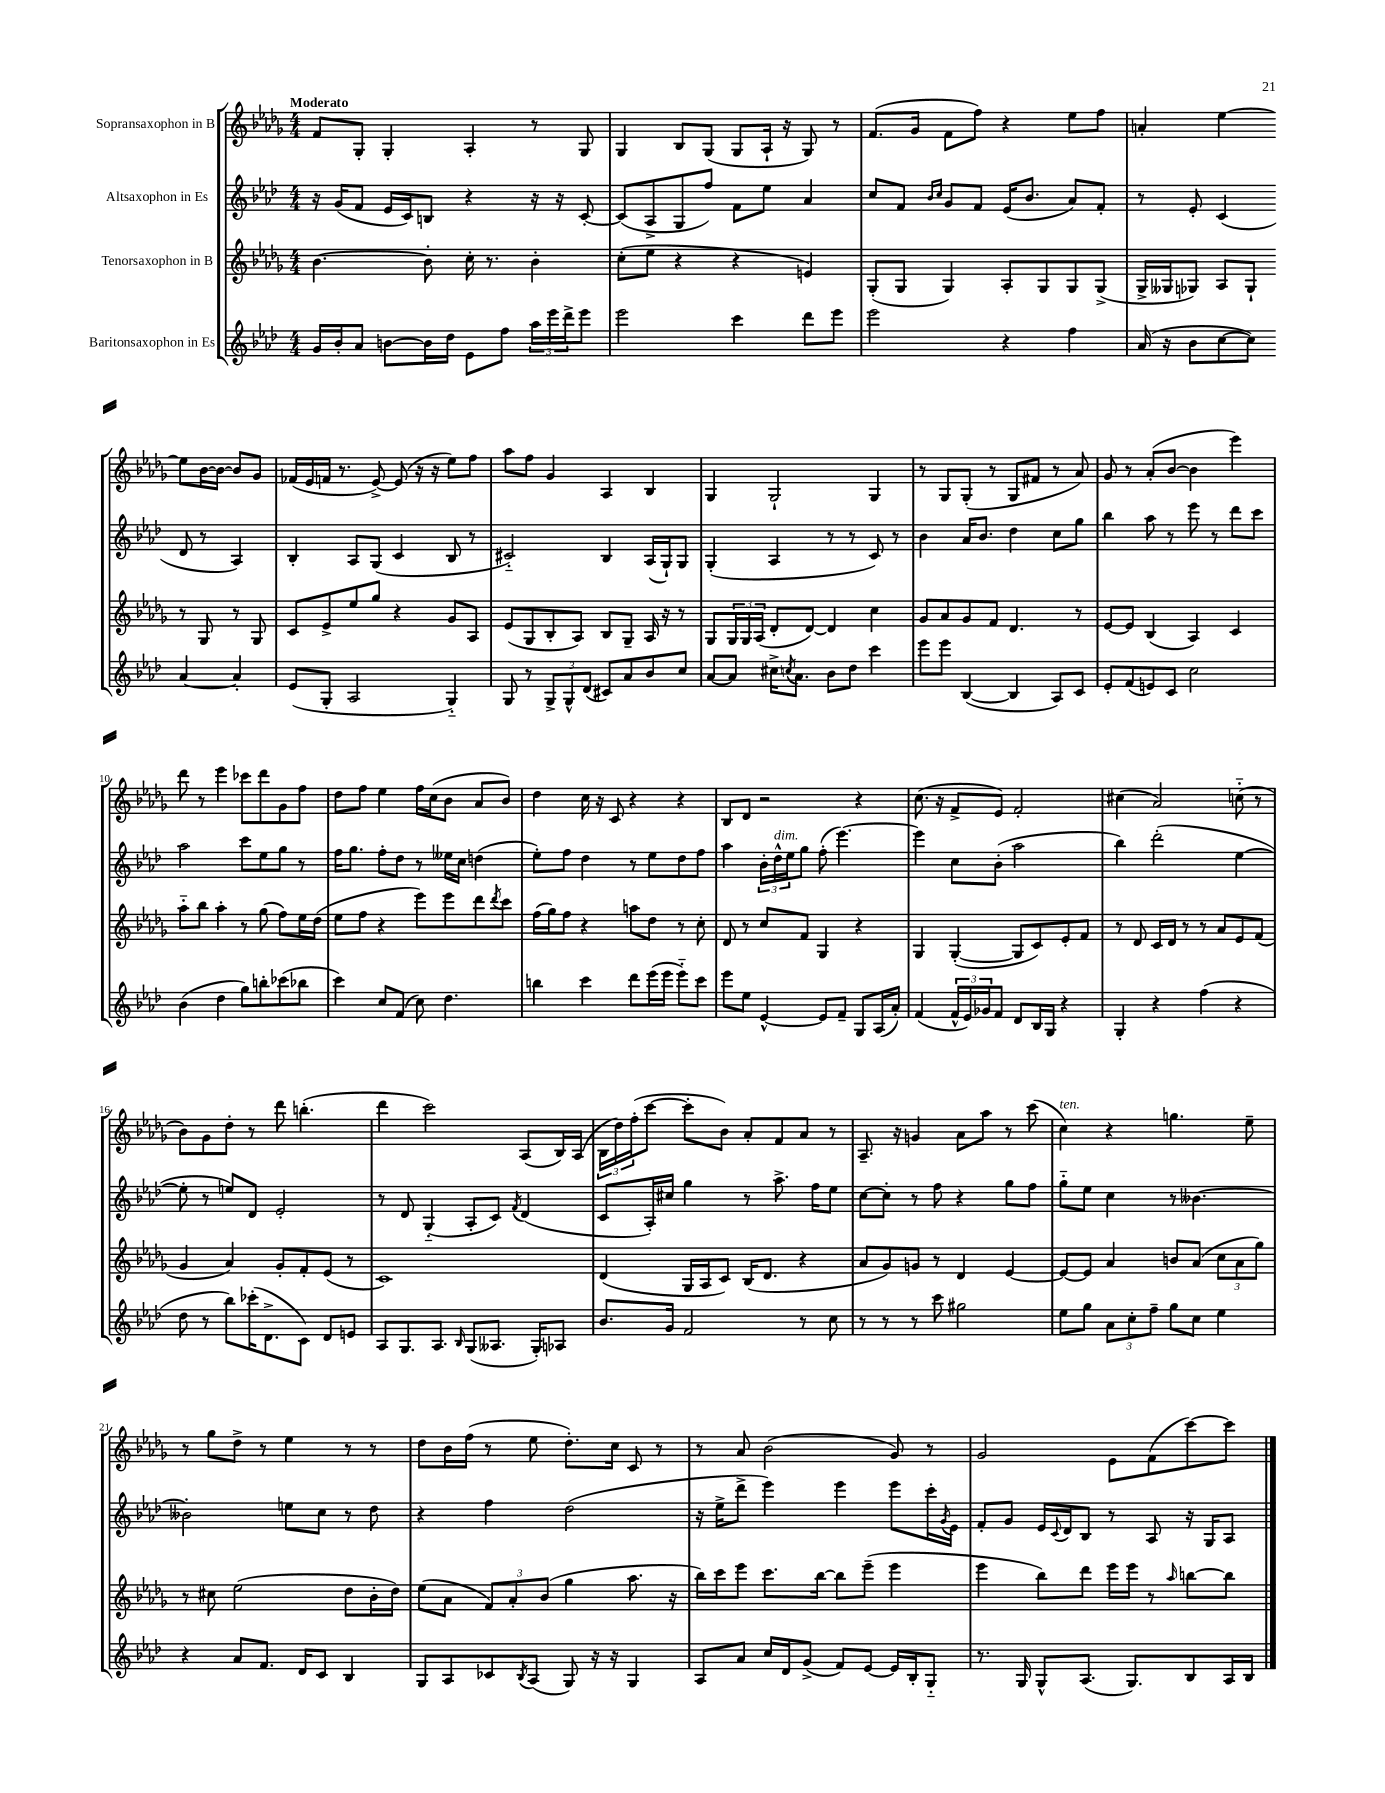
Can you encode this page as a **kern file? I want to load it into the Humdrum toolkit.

**kern	**kern	**kern	**kern
*staff4	*staff3	*staff2	*staff1
*clefG2	*clefG2	*clefG2	*clefG2
*k[b-e-a-d-]	*k[b-e-a-d-g-]	*k[b-e-a-d-]	*k[b-e-a-d-g-]
*M4/4	*M4/4	*M4/4	*M4/4
16g	[4.b-	16r	8f
16b-'	.	(16g	.
8a-	.	8f	8G-'
[8b	.	16e-	4G-'
.	.	16c)	.
16b]	8b-']	8B	.
16dd-	.	.	.
8e-	16cc'	4r	4A-'
.	8.r	.	.
8ff	.	.	.
24aa-	4b-'	16r	8r
24eee-	.	.	.
.	.	16r	.
24ddd-^	.	.	.
8eee-	.	[8c'	8G-
=	=	=	=
2eee-	(8cc'	(8c]	4G-
.	8ee-	8A-^	.
.	4r	8G	8B-
.	.	8ff)	(8G-
4ccc	4r	8f	8G-
.	.	8ee-	16A-`
.	.	.	16r
8ddd-	4e)	4a-	8G-)
8eee-	.	.	8r
=	=	=	=
2eee-	(8G-'	8cc	(8.f
.	8G-	8f	.
.	.	.	16g-
.	.	16qqb-	.
.	.	16qqcc	.
.	4G-)	8g	8f
.	.	8f	8ff)
4r	8A-'	(16e-	4r
.	.	8.b-	.
.	8G-	.	.
4ff	8G-	8a-)	8ee-
.	(8G-^	8f'	8ff
=	=	=	=
(16a-	16G-^	8r	4a'
16r	16G--	.	.
8b-	8G-)	8e-'	.
[8cc	8A-	(4c	[4ee-
8cc])	8G-`	.	.
[4a-	8r	8d-	8ee-]
.	8G-	8r	[16b-
.	.	.	16b-_
4a-']	8r	4A-)	8b-]
.	8G-	.	8g-
=	=	=	=
(8e-	8c	4B-'	(16f-
.	.	.	16e-
8G'	8e-^	.	16f
.	.	.	8.r
2A-	8ee-	8A-	.
.	8gg-	(8G	[8e-^)
.	4r	4c	(8e-]
.	.	.	16r
.	.	.	16r
4G'~)	8g-	8B-	8ee-)
.	8A-	8r	8ff
=	=	=	=
8G	(8e-	2c#'~)	8aa-
8r	8G-	.	8ff
12G^	8B-'	.	4g-
12G^^	.	.	.
.	8A-)	.	.
(12d-	.	.	.
8c#)	8B-	4B-	4A-
8a-	8G-~	.	.
8b-	16A-	(16A-	4B-
.	16r	16G`)	.
8cc	8r	8G	.
=	=	=	=
[8a-	8G-	(4G'	4G-
8a-]	24G-	.	.
.	24G-	.	.
.	(24A-	.	.
16cc#^	8d-'	4A-	2G-`
8qcc	.	.	.
8.a-	.	.	.
.	[8d-)	.	.
8b-	4d-]	8r	.
8dd-	.	8r	.
4ccc	4cc	8c)	4G-
.	.	8r	.
=	=	=	=
8eee-	8g-	4b-	8r
8eee-	8a-	.	8G-
([4B-	8g-	16a-	(8G-'
.	.	8.b-	.
.	8f	.	8r
4B-]	4.d-	4dd-	8G-
.	.	.	8f#
8A-)	.	8cc	8r
8c	8r	8gg	8a-)
=	=	=	=
8e-'	[8e-	4bb-	8g-
(8f	8e-]	.	8r
8e)	(4B-	8aa-	(8a-'
8c	.	8r	[8b-
2cc	4A-)	8eee-	4b-]
.	.	8r	.
.	4c	8ddd-	4eee-)
.	.	8ccc	.
=	=	=	=
(4b-	8aa-'~	2aa-	8ddd-
.	8bb-	.	8r
4dd-	4aa-'	.	4eee-
8gg)	8r	8ccc	8ccc-
8bb'	(8gg-	8ee-	8ddd-
(8ccc-	8ff)	8gg	8g-
8bb-	16ee-	8r	8ff
.	(16dd-	.	.
=	=	=	=
4ccc)	8ee-	16ff	8dd-
.	.	8.gg	.
.	8ff	.	8ff
8cc	4r	8ff'	4ee-
(8f	.	8dd-	.
8cc)	8eee-)	8r	16ff
.	.	.	(16cc
4.dd-	8eee-	16ee--	8b-
.	.	16cc	.
.	8ddd-	(4dd	8a-
.	8qddd-	.	.
.	8ccc	.	8b-)
=	=	=	=
4bb	(16ff	8ee-')	4dd-
.	16gg-)	.	.
.	8ff	8ff	.
4ccc	4r	4dd-	16cc
.	.	.	16r
.	.	.	8c
8ddd-	8aa	8r	4r
(16eee-	8dd-	8ee-	.
16eee-	.	.	.
8eee-'~)	8r	8dd-	4r
8ccc	8cc'	8ff	.
=	=	=	=
8eee-	8d-	4aa-	8B-
8ee-	8r	.	8d-
[4e-^^	8cc	24b-'	2r
.	.	24dd-^^	.
.	.	24ee-	.
.	8f	8gg	.
8e-]	4G-	(8ff'	.
8f~	.	[4.eee-)	.
8G	4r	.	4r
(16A-	.	.	.
16a-')	.	.	.
=	=	=	=
(4f	4G-	4eee-]	(8.cc
.	.	.	16r
24f^^	([4G-'	8cc	8f^
24e-)	.	.	.
24g-	.	.	.
8f	.	(8b-'	8e-)
8d-	8G-]	2aa-	2f'
16B-	8c)	.	.
16G	.	.	.
4r	8e-'	.	.
.	8f	.	.
=	=	=	=
4G'	8r	4bb-)	(4cc#
.	8d-	.	.
4r	16c	(2ddd-'	2a-)
.	16d-	.	.
.	8r	.	.
(4ff	8r	.	.
.	8a-	.	.
4r	8e-	[4ee-	(8cc'~
.	(8f	.	8r
=	=	=	=
8dd-	4g-	8ee-']	8b-)
8r	.	8r	8g-
8bb-)	4a-)	8ee)	8dd-'
(16ccc-'	.	8d-	8r
8.d-^	.	.	.
.	8g-'	2e-'	8ddd-
8c)	8f'	.	(4.bb'
8d-	(8e-	.	.
8e	8r	.	.
=	=	=	=
8A-	1c)	8r	4ddd-
8.G	.	8d-	.
.	.	(4G'~	2ccc)
8.A-	.	.	.
16qqB-	.	.	.
(8G	.	8A-'	.
8.A--	.	8c)	.
.	.	8qf	.
.	.	(4d-	(8A-
16G')	.	.	.
8A-	.	.	16B-)
.	.	.	(16A-
=	=	=	=
8.b-	(4d-	8c	24B-
.	.	.	24dd-)
.	.	.	(24ff'
.	.	16A-')	[8ccc
16g	.	16cc#	.
2f	16G-	4gg	8ccc']
.	16A-	.	.
.	8c)	.	8b-)
.	(16B-	8r	8a-'
.	8.d-	.	.
.	.	8.aa-^	8f
8r	4r	.	8a-
.	.	16ff	.
8cc	.	8ee-	8r
=	=	=	=
8r	8a-	[8cc	8.A-~
8r	8g-)	8cc']	.
.	.	.	16r
8r	8g	8r	4g
8ccc	8r	8ff	.
2gg#	4d-	4r	8a-
.	.	.	8aa-
.	[4e-	8gg	8r
.	.	8ff	(8ccc
=	=	=	=
8ee-	8e-_	8gg'~	4cc)
8gg	8e-]	8ee-	.
12a-	4a-	4cc	4r
12cc'	.	.	.
12ff~	.	.	.
8gg	8b	8r	4.gg
8cc	(8a-	[4.b--	.
4ee-	12cc	.	.
.	12a-	.	.
.	.	.	8ee-~
.	12gg-)	.	.
=	=	=	=
4r	8r	2b--']	8r
.	8cc#	.	8gg-
8a-	(2ee-	.	8dd-^
8.f	.	.	8r
.	.	8ee	4ee-
16d-	.	.	.
8c	.	8cc	.
4B-	8dd-	8r	8r
.	16b-'	8dd-	8r
.	16dd-)	.	.
=	=	=	=
8G	(8ee-	4r	8dd-
8A-	8a-	.	16b-
.	.	.	(16ff
8c-	12f)	4ff	8r
.	12a-'	.	.
8qB-	.	.	.
(8A-	.	.	8ee-
.	(12b-	.	.
8G)	4gg-	(2dd-	8.dd-')
16r	.	.	.
16r	.	.	16cc
4G	8.aa-	.	8c
.	.	.	8r
.	16r	.	.
=	=	=	=
8A-	16bb-)	16r	8r
.	16ccc	16ee-^	.
8a-	8eee-	8ddd-^	8a-
16cc	8.ccc	4eee-)	(2b-
16d-	.	.	.
(8g^	.	.	.
.	[16bb-	.	.
8f)	8bb-]	4eee-	.
[8e-	(8eee-~	.	.
16e-]	4eee-	8eee-	8g-)
16B-'	.	.	.
8G'~	.	16ccc'	8r
.	.	8qg	.
.	.	16e-	.
=	=	=	=
8.r	4eee-	8f'	2g-
.	.	8g	.
16G	.	.	.
8G^^	8bb-)	16e-	.
.	.	8qqc	.
.	.	16d-	.
(8.A-	8ddd-	8B-	.
.	16eee-	8r	8e-
8.G)	16eee-	.	.
.	8r	8A-	(8f
.	16qqaa-	.	.
8B-	[8bb	16r	[8ccc)
.	.	16G	.
16A-	8bb]	8A-	8ccc]
16B-	.	.	.
==	==	==	==
*-	*-	*-	*-
